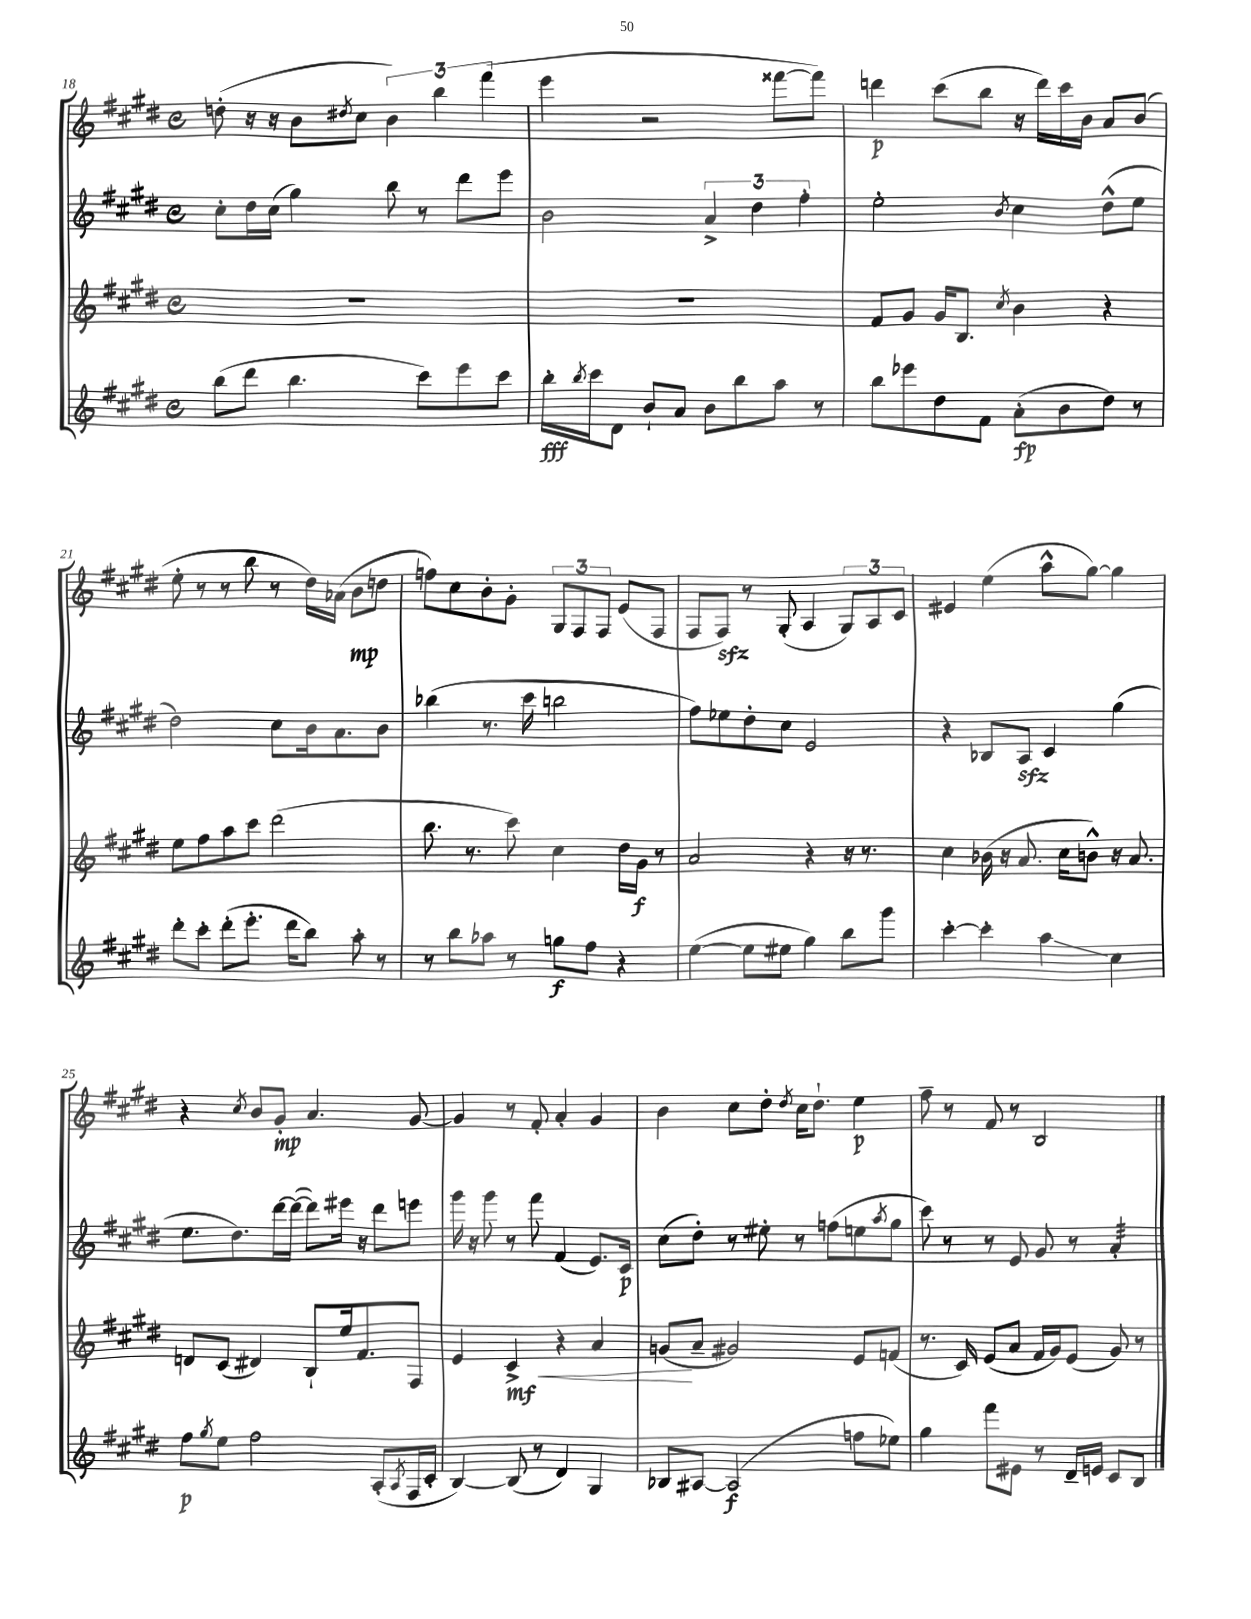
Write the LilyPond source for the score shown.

<<
\new StaffGroup <<
\new Staff = "s0" {
    \clef treble \key e \major \defaultTimeSignature \time 4/4
    d''8-.( r16 r16 b'8 \acciaccatura { dis''8 } cis''8 \tuplet 3/2 { b'4) b''4 fis'''4( } |
    e'''4 r2 fisis'''8~ fisis'''8) |
    d'''4\p cis'''8( b''8 r16 d'''16) cis'''16 b'16 a'8 b'8( |
    e''8-. r8 r8 b''8 r8 dis''16) aes'16( b'8\mp d''8 |
    f''8) cis''8 b'8-. gis'8-. \tuplet 3/2 { gis8 fis8 fis8 } e'8( fis8 |
    fis8 fis8\sfz) r8 gis8-.( a4 \tuplet 3/2 { gis8) a8 cis'8 } |
    eis'4 e''4( a''8-^ gis''8~) gis''4 |
    r4 \acciaccatura { cis''8 } b'8 gis'8-.\mp a'4. gis'8~ |
    gis'4 r8 fis'8-. a'4-. gis'4 |
    b'4 cis''8 dis''8-. \acciaccatura { dis''8 } cis''16 dis''8.-! e''4\p |
    fis''8-- r8 fis'8 r8 b2 \bar "|." |
}
\new Staff = "s1" {
    \clef treble \key e \major \defaultTimeSignature \time 4/4
    cis''8-. dis''16 cis''16( gis''4) b''8 r8 dis'''8 e'''8 |
    b'2 \tuplet 3/2 { a'4-> dis''4 fis''4-. } |
    e''2-. \acciaccatura { b'8 } cis''4 dis''8-^( e''8 |
    dis''2) cis''8 b'16 a'8. b'8 |
    bes''4( r8. cis'''16 b''2 |
    fis''8) ees''8 dis''8-. cis''8 e'2 |
    r4 bes8 a8\sfz cis'4 gis''4( |
    e''8. dis''8.) dis'''16~ dis'''16~( dis'''8) eis'''16 r16 dis'''8 e'''8 |
    gis'''16 r16 gis'''8 r8 fis'''8 fis'4( e'8.) cis'16\p |
    cis''8( dis''8-.) r8 eis''8-. r8 f''8( e''8 \acciaccatura { a''8 } gis''8 |
    cis'''8) r8 r8 e'8 gis'8 r8 a'4:32-. \bar "|." |
}
\new Staff = "s2" {
    \clef treble \key e \major \defaultTimeSignature \time 4/4
    R1 |
    R1 |
    fis'8 gis'8 gis'16 b8. \acciaccatura { cis''8 } b'4 r4 |
    e''8 fis''8 a''8 cis'''8 dis'''2( |
    b''8. r8. cis'''8) cis''4 dis''16 gis'16\f r8 |
    a'2 r4 r16 r8. |
    cis''4 bes'16( r16 a'8. cis''16 b'8-^) r16 a'8. |
    d'8 cis'8( dis'4) b8-! e''16 fis'8. fis8 |
    e'4 cis'4->\mf\< r4 a'4 |
    g'8\!( a'8-- gis'2) e'8 f'8( |
    r8. cis'16) e'8( a'8 fis'16 gis'16) e'8( gis'8) r8 \bar "|." |
}
\new Staff = "s3" {
    \clef treble \key e \major \defaultTimeSignature \time 4/4
    b''8( dis'''8 b''4. cis'''8) e'''8 cis'''8 |
    b''16-.\fff \acciaccatura { b''8 } cis'''16 dis'8 b'8-! a'8 b'8 b''8 a''8 r8 |
    b''8 ees'''8 dis''8 fis'8 a'8-.\fp( b'8 dis''8) r8 |
    dis'''8-. cis'''8-. dis'''8-.( e'''8.-. dis'''16 b''8) a''8-. r8 |
    r8 b''8 aes''8 r8 g''8\f fis''8 r4 |
    e''4~( e''8 eis''8 gis''4) b''8 gis'''8 |
    cis'''4~-. cis'''4-. a''4\glissando cis''4 |
    fis''8\p \acciaccatura { gis''8 } e''8 fis''2 a8-.( \acciaccatura { a8 } fis16 cis'16-. |
    b4~) b8( r8 dis'4) gis4 |
    bes8 ais8~ ais2\f( f''8 ees''8) |
    gis''4 fis'''8 eis'8 r8 dis'16-- e'16 cis'8 b8 \bar "|." |
}
>>
>>
\layout { \context { \Score currentBarNumber = #18 } }
